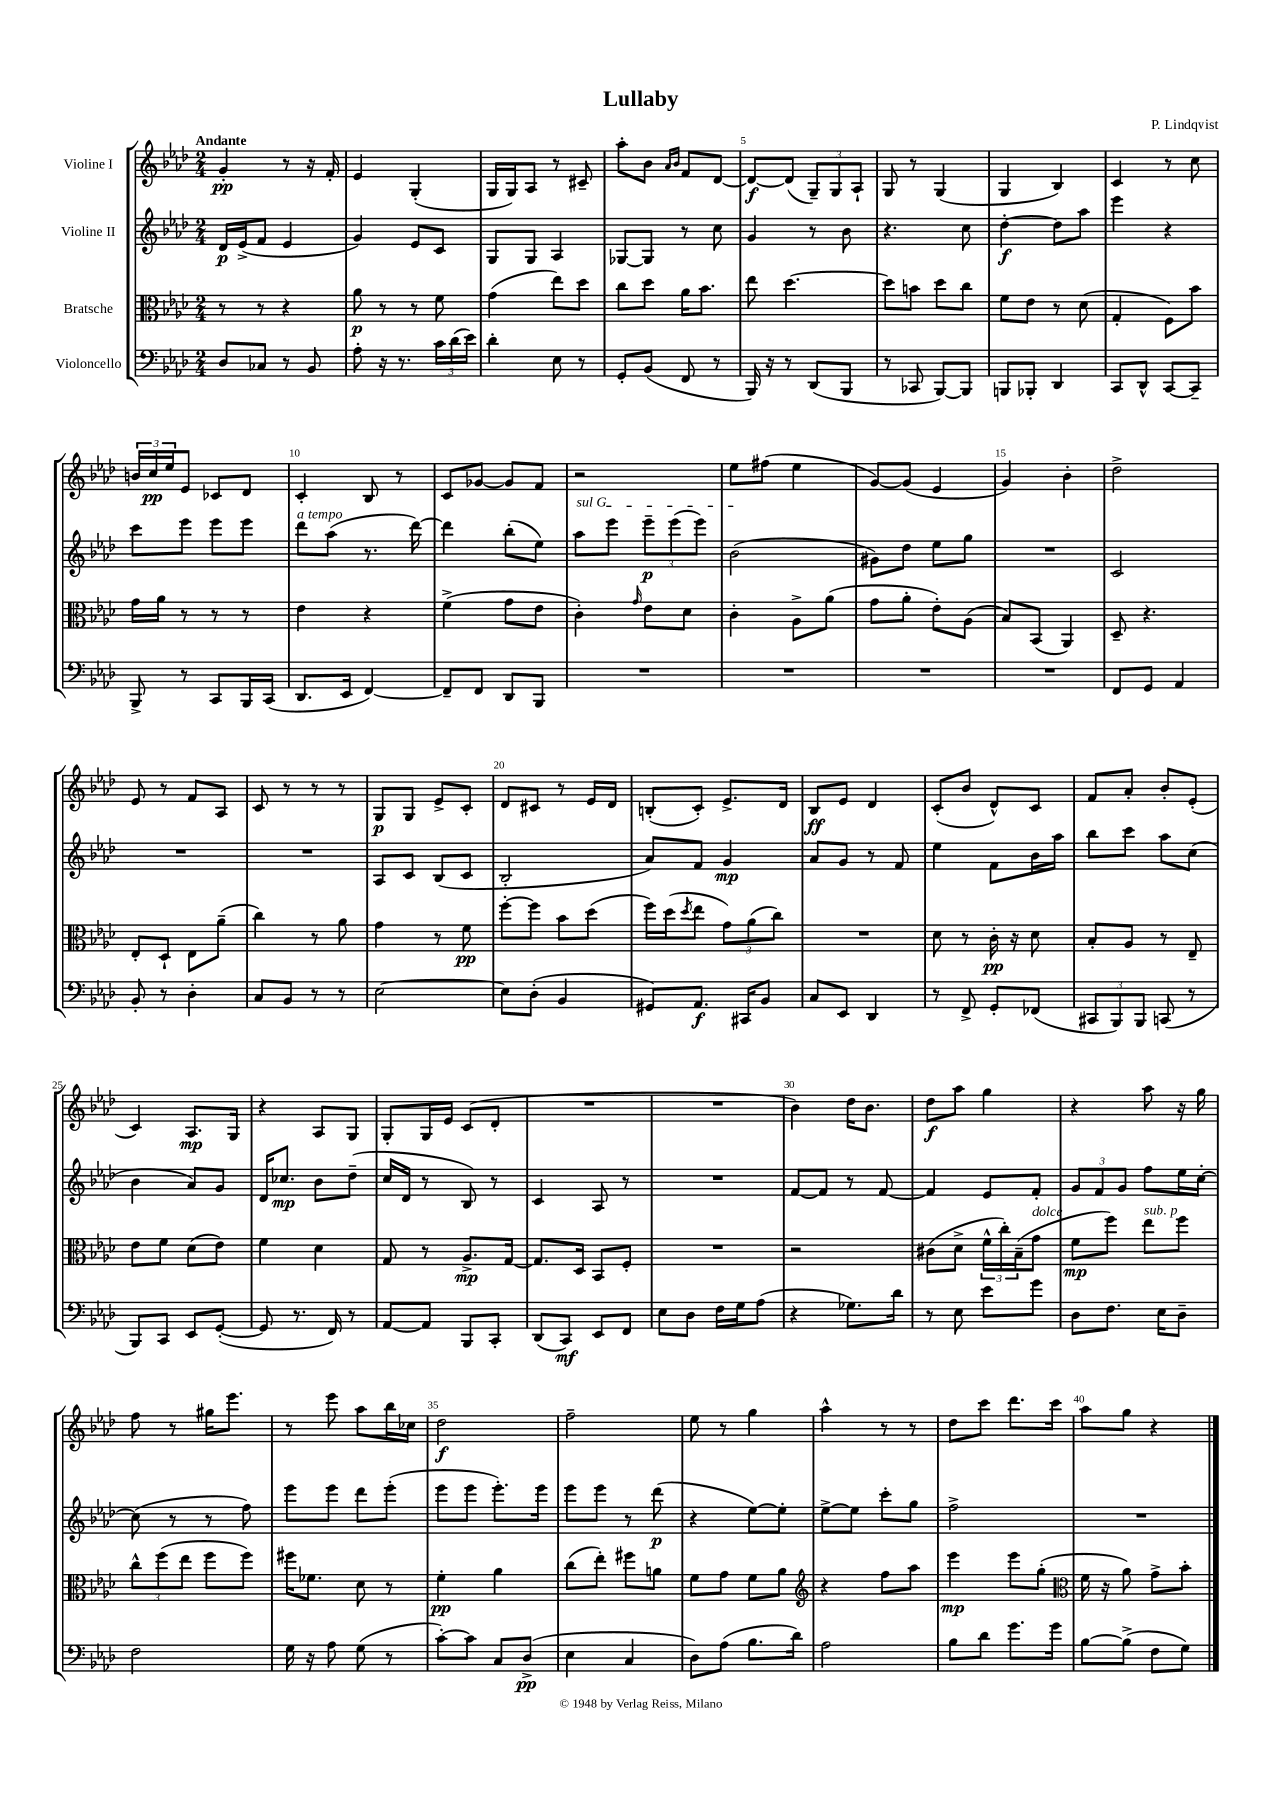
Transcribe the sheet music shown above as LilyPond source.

\header { title = "Lullaby" composer = "P. Lindqvist" }
<<
\new StaffGroup <<
\new Staff = "s0" \with { instrumentName = "Violine I" } {
    \clef treble \key aes \major \numericTimeSignature \time 2/4 \tempo "Andante"
    g'4-.\pp r8 r16 f'16-. |
    ees'4 g4-.( |
    g16 g16) aes8 r8 cis'8-- |
    aes''8-. bes'8 \grace { aes'16 bes'16 } f'8 des'8~ |
    des'8~\f des'8( \tuplet 3/2 { g8--) g8 aes8-! } |
    g8 r8 g4( |
    g4 bes4) |
    c'4 r8 c''8 |
    \tuplet 3/2 { b'16 c''16\pp ees''16 } ees'8 ces'8 des'8 |
    c'4-. bes8 r8 |
    c'8 ges'8~ ges'8 f'8 |
    r2 |
    ees''8 fis''8( ees''4 |
    g'8~) g'8( ees'4 |
    g'4) bes'4-. |
    des''2-> |
    ees'8 r8 f'8 aes8 |
    c'8 r8 r8 r8 |
    g8\p g8 ees'8-> c'8-. |
    des'8 cis'8 r8 ees'16 des'16 |
    b8-.( c'8-.) ees'8.-> des'16 |
    bes8\ff ees'8 des'4 |
    c'8-.( bes'8 des'8-^) c'8 |
    f'8 aes'8-. bes'8-. ees'8-.( |
    c'4) aes8.\mp g16 |
    r4 aes8 g8 |
    g8-. g16 ees'16 c'8( des'8-. |
    R2 |
    R2 |
    bes'4) des''16 bes'8. |
    des''8\f aes''8 g''4 |
    r4 aes''8 r16 g''16 |
    f''8 r8 gis''16 ees'''8. |
    r8 ees'''8 aes''8 bes''16 ces''16 |
    des''2\f |
    f''2-- |
    ees''8 r8 g''4 |
    aes''4-^ r8 r8 |
    des''8 c'''8 des'''8. c'''16 |
    aes''8 g''8 r4 \bar "|." |
}
\new Staff = "s1" \with { instrumentName = "Violine II" } {
    \clef treble \key aes \major \numericTimeSignature \time 2/4
    des'16\p ees'16->( f'8 ees'4 |
    g'4) ees'8 c'8 |
    g8 g8 aes4 |
    ges8~ ges8 r8 c''8 |
    g'4 r8 bes'8 |
    r4. c''8 |
    des''4~-.\f des''8 aes''8 |
    ees'''4 r4 |
    c'''8 ees'''8 ees'''8 ees'''8 |
    des'''8^\markup { \italic "a tempo" } aes''8( r8. des'''16~) |
    des'''4 bes''8-.( ees''8) |
    \once \override TextSpanner.bound-details.left.text = \markup { \italic "sul G" } aes''8\startTextSpan ees'''8 \tuplet 3/2 { ees'''8--\p ees'''8( ees'''8) } |
    bes'2\stopTextSpan( |
    gis'8) des''8 ees''8 g''8 |
    R2 |
    c'2 |
    R2 |
    R2 |
    aes8 c'8 bes8( c'8 |
    bes2-. |
    aes'8) f'8 g'4\mp |
    aes'8 g'8 r8 f'8 |
    ees''4 f'8 bes'16 aes''16 |
    bes''8 c'''8 aes''8 c''8( |
    bes'4 aes'8) g'8 |
    des'16 ces''8.\mp bes'8 des''8--( |
    c''16 des'16 r8 bes8) r8 |
    c'4 aes8 r8 |
    R2 |
    f'8~ f'8 r8 f'8~ |
    f'4 ees'8 f'8-. |
    \tuplet 3/2 { g'8 f'8 g'8 } f''8 ees''16 c''16~-. |
    c''8( r8 r8 f''8) |
    ees'''8 ees'''8 des'''8 ees'''8-.( |
    ees'''8 ees'''8 ees'''8.-.) ees'''16 |
    ees'''8 ees'''8 r8 des'''8\p( |
    r4 ees''8~) ees''8-. |
    ees''8~-> ees''8 c'''8-. g''8 |
    f''2-> |
    R2 \bar "|." |
}
\new Staff = "s2" \with { instrumentName = "Bratsche" } {
    \clef alto \key aes \major \numericTimeSignature \time 2/4
    r8 r8 r4 |
    aes'8\p r8 r8 f'8 |
    g'4( ees''8) des''8 |
    c''8 des''8 aes'16 bes'8. |
    ees''8 des''4.~ |
    des''8 b'8 des''8 c''8 |
    f'8 ees'8 r8 des'8( |
    g4-. f8) bes'8 |
    g'16 aes'16 r8 r8 r8 |
    ees'4 r4 |
    f'4->( g'8 ees'8 |
    c'4-.) \grace { g'16 } ees'8 des'8 |
    c'4-. aes8-> aes'8( |
    g'8 aes'8-. ees'8-.) aes8( |
    bes8) bes,8( aes,4) |
    des8-- r4. |
    ees8-. des8-! ees8 aes'8--( |
    c''4) r8 aes'8 |
    g'4 r8 f'8\pp |
    f''8~-. f''8 bes'8 des''8( |
    f''16) des''16( \acciaccatura { des''8 } ees''8 \tuplet 3/2 { g'8) aes'8( c''8) } |
    R2 |
    des'8 r8 c'16-.\pp r16 des'8 |
    bes8-. aes8 r8 ees8-- |
    ees'8 f'8 des'8( ees'8) |
    f'4 des'4 |
    g8 r8 aes8.->\mp g16~ |
    g8. des16 bes,8 f8-. |
    R2 |
    r2 |
    cis'8( des'8-> \tuplet 3/2 { f'16-^ c''16-.) bes16--( } g'8^\markup { \italic "dolce" } |
    f'8\mp f''8) ees''8^\markup { \italic "sub. p" } f''8 |
    \tuplet 3/2 { c''8-^ f''8( ees''8 } f''8 f''8) |
    fis''16 fes'8. des'8 r8 |
    f'4-.\pp aes'4 |
    c''8( ees''8-.) fis''8 a'8 |
    f'8 g'8 f'8 aes'8 |
    \clef treble r4 f''8 aes''8 |
    ees'''4\mp ees'''8 g''8-.( |
    \clef alto f'16 r16 aes'8) g'8-> bes'8-. \bar "|." |
}
\new Staff = "s3" \with { instrumentName = "Violoncello" } {
    \clef bass \key aes \major \numericTimeSignature \time 2/4
    des8 ces8 r8 bes,8 |
    aes8-. r16 r8. \tuplet 3/2 { c'16 des'16( ees'16) } |
    des'4-. ees8 r8 |
    g,8-. bes,8( f,8 r8 |
    bes,,16) r16 r8 des,8( bes,,8 |
    r8 ces,8 bes,,8~) bes,,8 |
    b,,8 bes,,8-. des,4 |
    c,8 des,8-^ c,8~ c,8-- |
    bes,,8-> r8 c,8 bes,,16 c,16( |
    des,8. ees,16 f,4~) |
    f,8-- f,8 des,8 bes,,8 |
    R2 |
    R2 |
    R2 |
    R2 |
    f,8 g,8 aes,4 |
    bes,8-. r8 des4-. |
    c8 bes,8 r8 r8 |
    ees2~ |
    ees8 des8-.( bes,4 |
    gis,8) aes,8.\f cis,16 bes,8 |
    c8 ees,8 des,4 |
    r8 f,8-> g,8-. fes,8( |
    \tuplet 3/2 { cis,8 bes,,8) bes,,8 } c,8( r8 |
    bes,,8) c,8 ees,8 g,8~-.( |
    g,8 r8. f,16) r8 |
    aes,8~ aes,8 bes,,8 c,8-. |
    des,8( c,8\mf) ees,8 f,8 |
    ees8 des8 f16 g16 aes8( |
    r4 ges8.) des'16 |
    r8 ees8 ees'8 g'8 |
    des8 f8. ees16 des8-- |
    f2 |
    g16 r16 aes8 g8( r8 |
    c'8~-.) c'8 c8 des8->\pp( |
    ees4 c4 |
    des8) aes8( bes8. des'16) |
    aes2 |
    bes8 des'8 g'8. g'16 |
    bes8~ bes8->( f8 g8) \bar "|." |
}
>>
>>
\layout { \context { \Score \override BarNumber.break-visibility = ##(#f #t #t) barNumberVisibility = #(every-nth-bar-number-visible 5) } }
